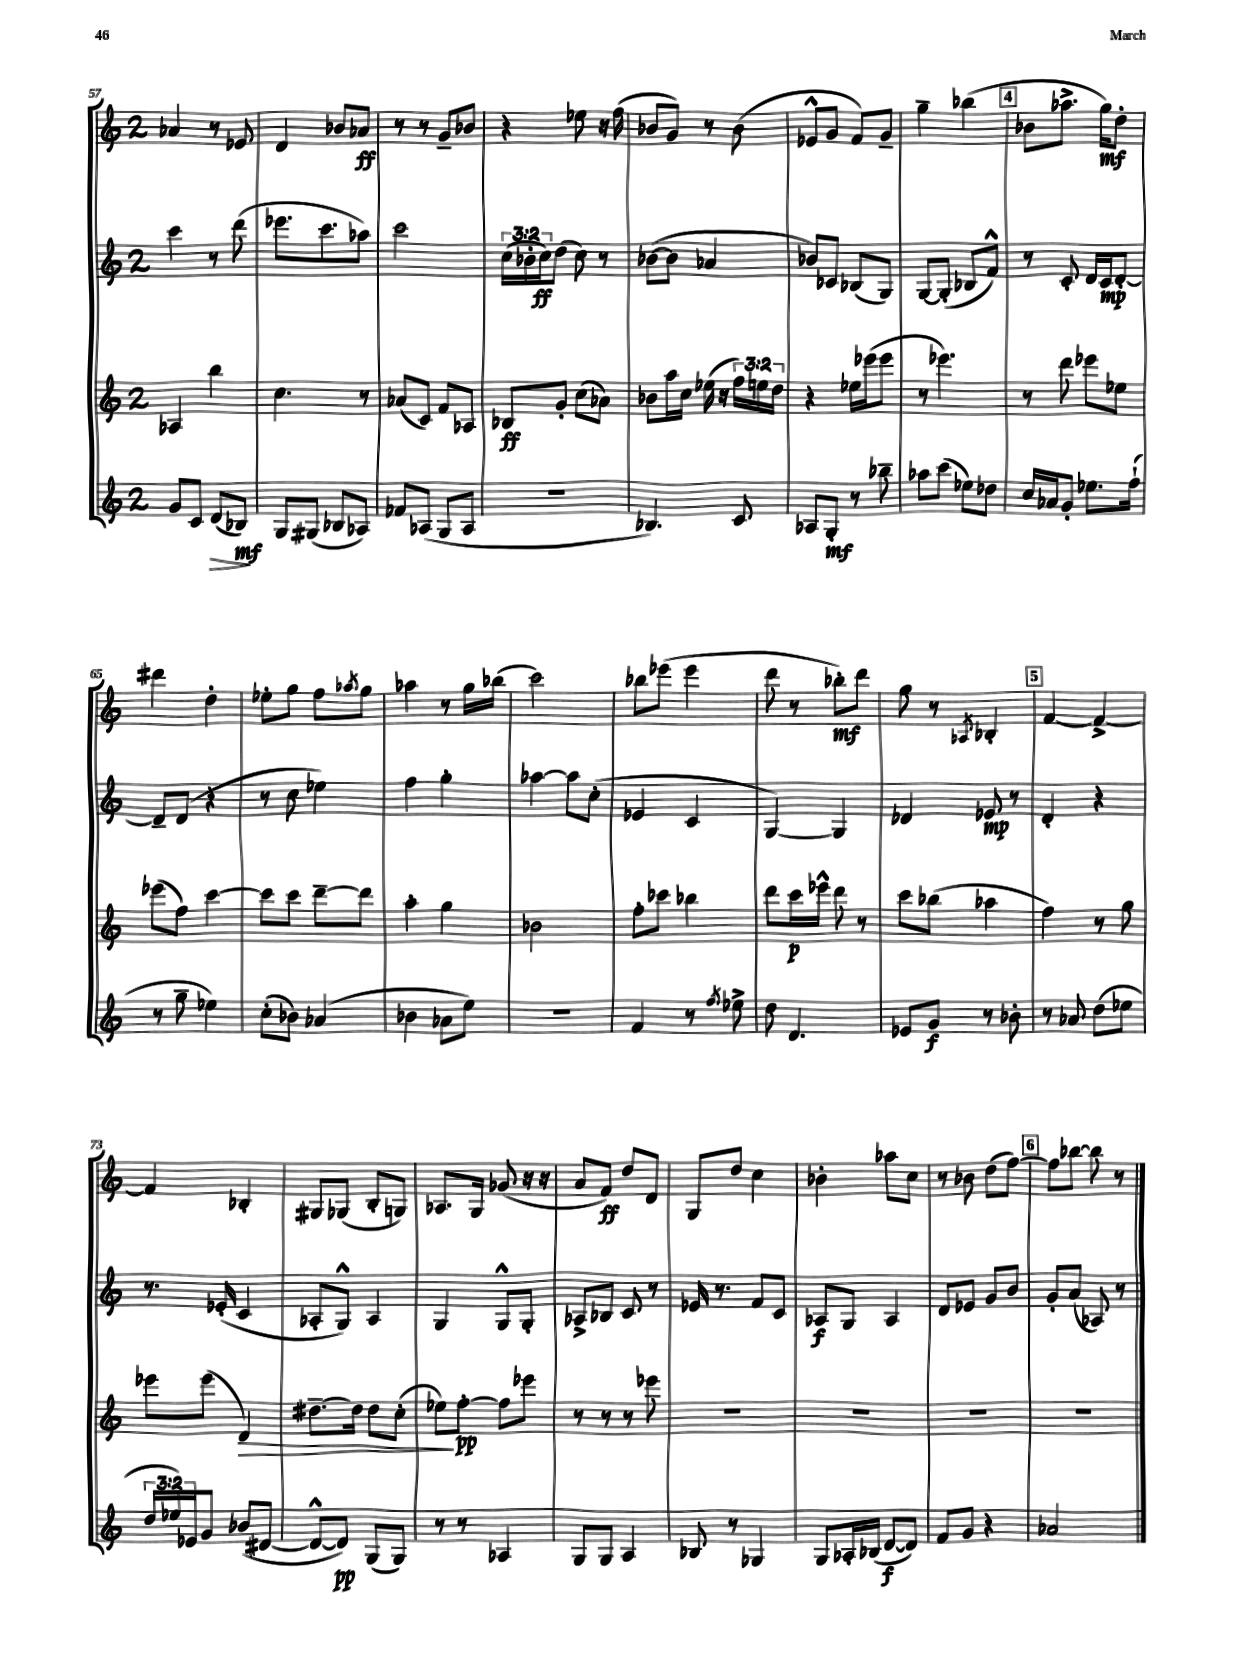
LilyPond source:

<<
\new StaffGroup <<
\new Staff = "s0" {
    \clef treble \key c \major \once \override Staff.TimeSignature.style = #'single-digit \time 2/4
    aes'4 r8 ees'8 |
    d'4 bes'8 aes'8\ff |
    r8 r8 g'8-- bes'8 |
    r4 ees''8 r16 f''16( |
    bes'8 g'8) r8 bes'8( |
    ees'8-^ g'8 f'8) g'8-- |
    g''4-- bes''4( |
    \mark \markup { \box "4" } bes'8 aes''8.-> g''16\mf) d''8-. |
    dis'''4 d''4-. |
    ees''8-. g''8 f''8 \acciaccatura { aes''8 } g''8 |
    aes''4 r8 g''16 bes''16( |
    c'''2) |
    bes''8 ees'''8( ees'''4 |
    d'''8 r8 bes''8-.\mf) d'''8 |
    g''8 r8 \acciaccatura { aes8 } bes4-. |
    \mark \markup { \box "5" } f'4~ f'4~-> |
    f'4 bes4-. |
    gis8 ges8( b8-. g8) |
    aes8. g16 ges'8( r16 r16 |
    a'8 f'8\ff) d''8 d'8 |
    g8 d''8 c''4 |
    bes'4-. aes''8 c''8 |
    r8 bes'8 d''8( f''8~) |
    \mark \markup { \box "6" } f''8 bes''8~ bes''8 r8 \bar "|." |
}
\new Staff = "s1" {
    \clef treble \key c \major \once \override Staff.TimeSignature.style = #'single-digit \time 2/4 \override Staff.TupletNumber.text = #tuplet-number::calc-fraction-text
    c'''4 r8 d'''8( |
    ees'''8. c'''8. aes''8) |
    c'''2 |
    \tuplet 3/2 { c''16( bes'16-. c''16\ff) } d''8( c''8) r8 |
    bes'8~( bes'8 aes'4 |
    bes'8) ces'8 bes8( g8) |
    g8~ g8-.( bes8 f'8-^) |
    \mark \markup { \box "4" } r8 c'8-. d'16 c'16\mp d'8~-. |
    d'8-- d'8( r4 |
    r8 c''8 ees''4) |
    f''4 g''4-. |
    aes''4~ aes''8 c''8-.( |
    ees'4 c'4 |
    g4~) g4 |
    des'4 ees'8\mp r8 |
    \mark \markup { \box "5" } d'4-. r4 |
    r8. ees'16-.( c'4 |
    aes8-. g8-^) aes4 |
    g4 g8-^ g8-. |
    aes8-> bes8 c'8 r8 |
    ees'16 r8. f'8 c'8 |
    aes8\f g8 aes4 |
    d'8 ees'8 g'8 b'8 |
    \mark \markup { \box "6" } g'8-. a'8( aes8) r8 \bar "|." |
}
\new Staff = "s2" {
    \clef treble \key c \major \once \override Staff.TimeSignature.style = #'single-digit \time 2/4 \override Staff.TupletNumber.text = #tuplet-number::calc-fraction-text
    aes4 b''4 |
    c''4. r8 |
    aes'8( c'8) f'8 aes8 |
    bes8\ff g'8-. c''8( aes'8) |
    bes'8 a''16 c''16 ees''16( r16 \tuplet 3/2 { f''16) e''16 d''16 } |
    r4 ees''16 ees'''16( ees'''8 |
    r8 ees'''4.) |
    \mark \markup { \box "4" } r8 d'''8 ees'''8 ees''8 |
    ees'''8( f''8) c'''4~ |
    c'''8 c'''8 d'''8~-- d'''8 |
    a''4-. g''4 |
    bes'2 |
    f''8-. ces'''8 bes''4 |
    d'''8 c'''16\p ees'''16-^ d'''8 r8 |
    c'''8 bes''8( aes''4 |
    \mark \markup { \box "5" } f''4) r8 g''8 |
    ees'''8 ees'''8( d'4\>) |
    dis''8.~-- dis''16 dis''8 c''8-.( |
    ees''8\!) f''8~-.\pp f''8 ees'''8 |
    r8 r8 r8 ees'''8 |
    R2 |
    R2 |
    R2 |
    \mark \markup { \box "6" } R2 \bar "|." |
}
\new Staff = "s3" {
    \clef treble \key c \major \once \override Staff.TimeSignature.style = #'single-digit \time 2/4 \override Staff.TupletNumber.text = #tuplet-number::calc-fraction-text
    g'8 c'8 d'8\>( bes8\mf\!) |
    g8 gis8( bes8 aes8) |
    fes'8 aes8( g8 aes8 |
    r2 |
    bes4.) c'8 |
    aes8 g8-.\mf r8 bes''8-- |
    aes''8 c'''8( ees''8) des''8 |
    \mark \markup { \box "4" } c''16 aes'16 g'8-. ees''8. f''16-!( |
    r8 g''8-- ees''4) |
    c''8-.( bes'8) aes'4( |
    bes'4 aes'8 e''8) |
    r2 |
    f'4 r8 \acciaccatura { f''8 } ees''8-> |
    d''8 d'4. |
    ees'8 g'8\f r8 bes'8-. |
    \mark \markup { \box "5" } r8 aes'8 d''8( ees''8 |
    \tuplet 3/2 { d''16 ees''16) ees'16 } g'8 bes'8( dis'8~ |
    dis'8~-^ dis'8\pp) g8( g8) |
    r8 r8 aes4 |
    g8 g8 a4 |
    bes8 r8 ges4 |
    g8 aes16-. bes16( d'8~\f d'8) |
    f'8 g'8 r4 |
    \mark \markup { \box "6" } aes'2 \bar "|." |
}
>>
>>
\layout { \context { \Score currentBarNumber = #57 } }
